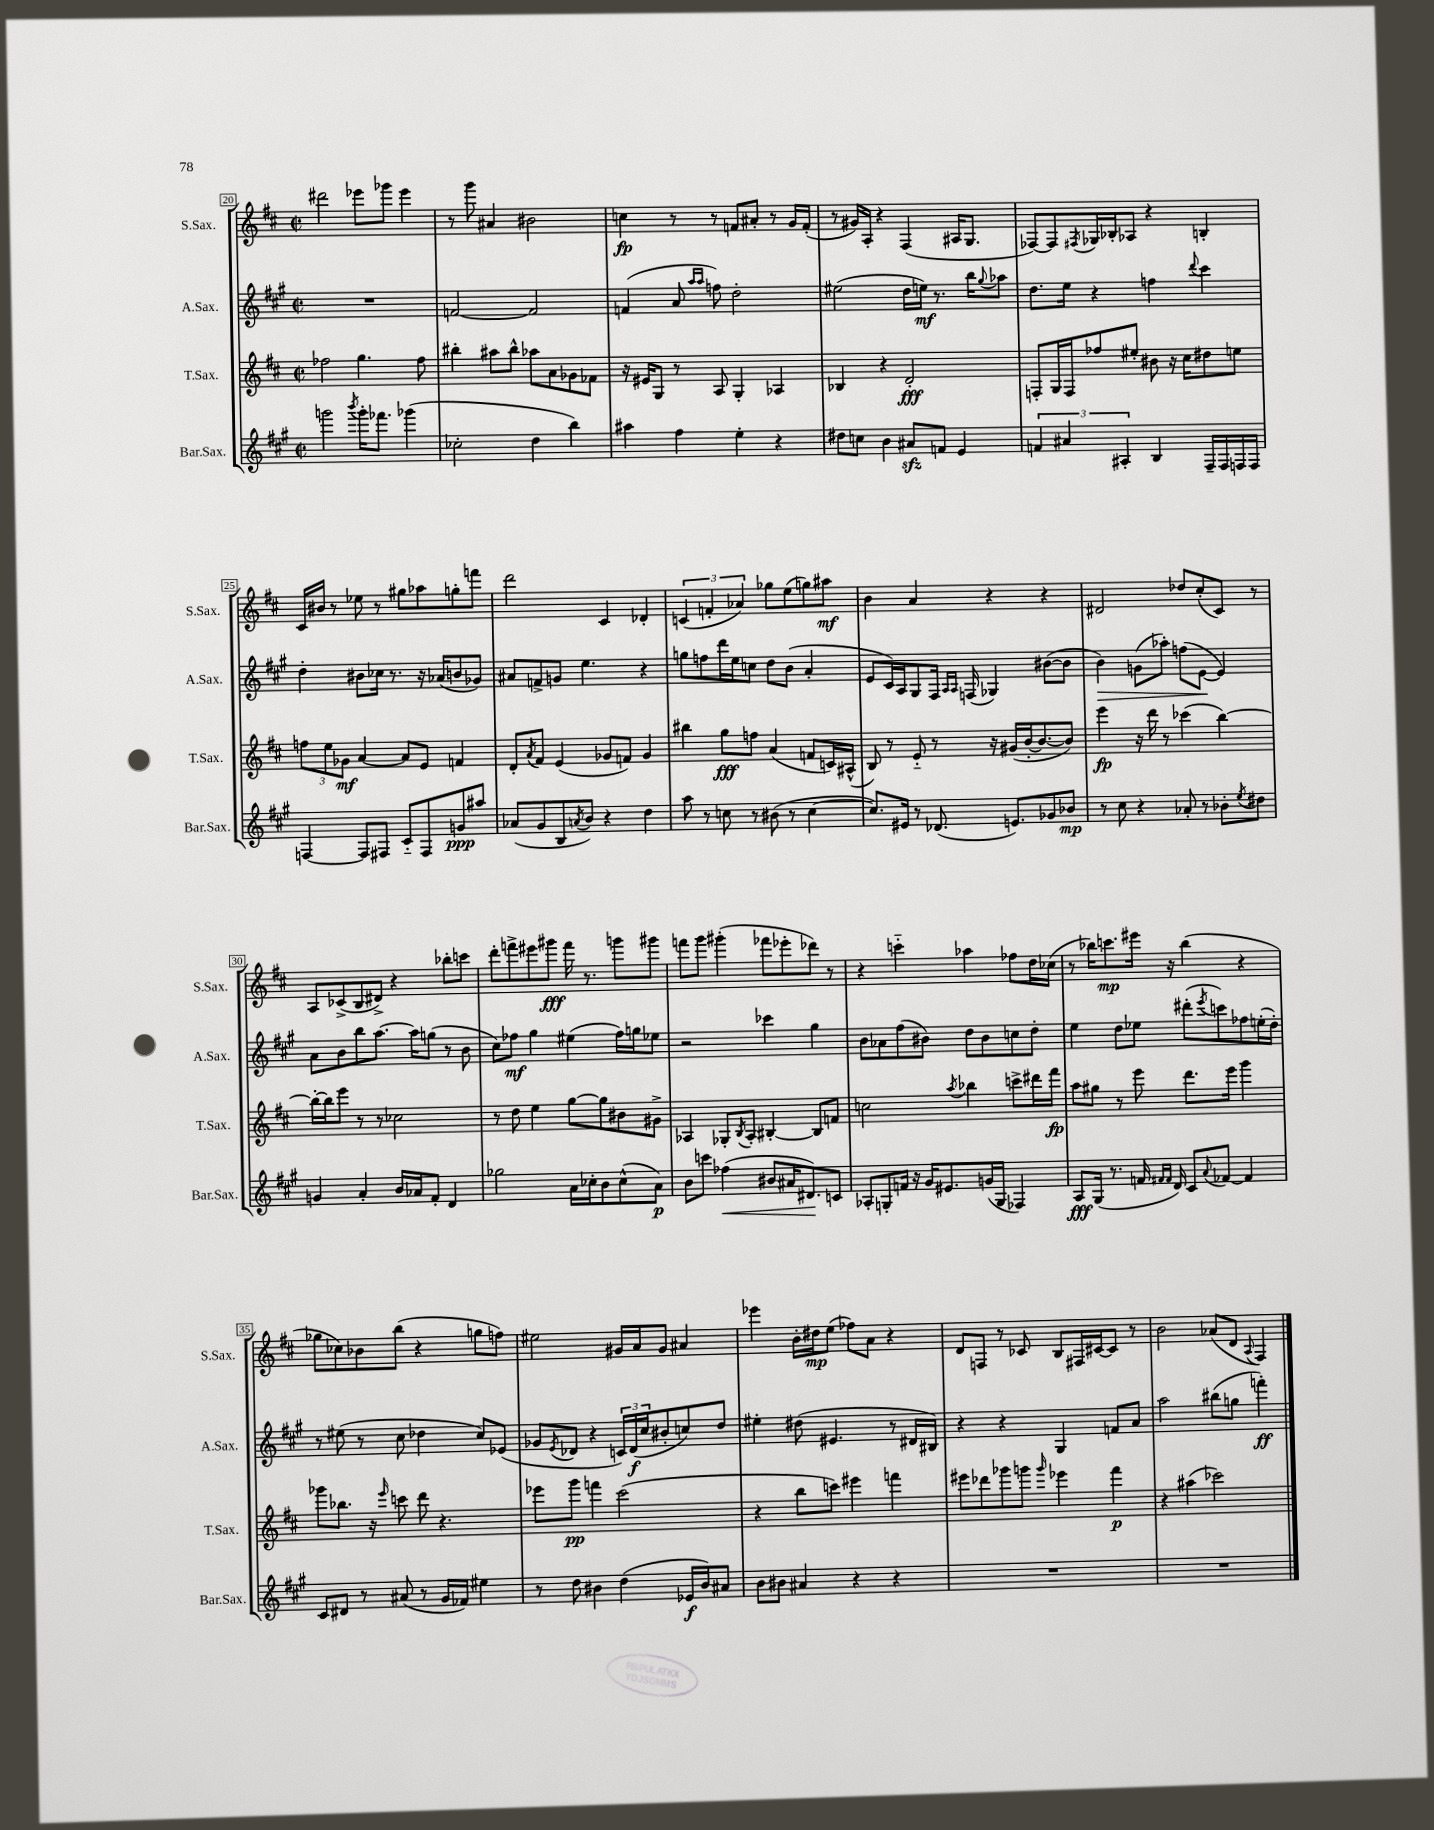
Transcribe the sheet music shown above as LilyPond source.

<<
\new StaffGroup <<
\new Staff = "s0" \with { instrumentName = "S.Sax." shortInstrumentName = "S.Sax." } {
    \clef treble \key d \major \defaultTimeSignature \time 2/2
    dis'''2 ees'''8 ges'''8 ees'''4 |
    r8 g'''8 ais'4 bis'2 |
    c''4\fp r8 r8 f'8 ais'8-. r8 g'16 f'16-.( |
    r8 gis'16) a16-. r4 fis4( ais16 g8. |
    fes8~) fes8 \acciaccatura { fis8 } ges16 bes16-. aes8 r4 b4-. |
    cis'16 bis'16 r8 ees''8 r8 gis''8 aes''8 g''8-. f'''8 |
    d'''2 cis'4 des'4-. |
    \tuplet 3/2 { c'4( f'4-. aes'4) } ges''8 e''8( g''8) ais''8\mf |
    b'4 a'4 r4 r4 |
    dis'2 des''8 cis''8-.( cis'8) r8 |
    a8 ces'8->( b8 dis'8->) r4 bes''8-. c'''8 |
    d'''8-. f'''8-> eis'''8 gis'''8\fff f'''16 r8. g'''8 gis'''8 |
    f'''8 g'''8 gis'''4-.( fes'''8 ees'''8-. des'''8) r8 |
    r4 c'''4-_ aes''4 fes''8 d''16 ces''16( |
    r8 bes''16) c'''8.\mp eis'''16 r16 bes''4( r4 |
    ges''8 ces''8) bes'8 b''8( r4 g''8 f''8) |
    eis''2 gis'16 a'16 gis'8 ais'4 |
    ees'''4 b'16-. dis''16\mp e''8( fes''8) a'8 r4 |
    d'8 f8 r8 ces'8 b8 fis16 cis'16~ cis'8 r8 |
    b'2 aes'8( d'8 \appoggiatura { a8 } fis4) \bar "|." |
}
\new Staff = "s1" \with { instrumentName = "A.Sax." shortInstrumentName = "A.Sax." } {
    \clef treble \key a \major \defaultTimeSignature \time 2/2
    R1 |
    f'2~ f'2 |
    f'4( a'8 \grace { a''16 a''16 } f''8) d''2-. |
    eis''2( d''16 e''16\mf) r8. b''16 \appoggiatura { gis''8 } aes''8 |
    d''8. e''16 r4 f''4 \appoggiatura { d'''8 } cis'''4 |
    d''4-. bis'8 ces''16 r8. r16 aes'16( b'8 ges'8) |
    ais'8 f'8-> g'8 e''4. r4 |
    g''8 f''8 d'''16 e''16 c''8 d''8 b'8( a'4-. |
    e'8 cis'16) a16 gis8 fis16 \grace { a16 a16 } f16( ges4) bis'8~( bis'8 |
    b'4\>) g'8( aes''8-.) f''8( e'8~\! e'4) |
    a'8 b'8 b''8 a''8.~ a''16 g''8( r8 b'8 |
    cis''8) fes''8\mf gis''4 eis''4( fes''16) g''16 ees''8 |
    r2 ces'''4 gis''4 |
    b'8 aes'8 fis''8( bis'8) d''8 bis'8 c''8 d''8-. |
    e''4 d''8 ees''8 dis'''8-.( \acciaccatura { e'''8 } c'''8) fes''8 e''16-.( d''16-.) |
    r8 eis''8( r8 cis''8 des''4 cis''8) ees'8( |
    ges'8 \acciaccatura { e'8 } des'8 r4 \tuplet 3/2 { c'16) des'16\f( cis''16 } bis'8-. c''8) d''8 |
    eis''4-. dis''8( eis'4. r8 dis'16 bis16) |
    r4 r4 gis4 f'8 a'8 |
    a''2 bis''8( g''8 f'''4-.\ff) \bar "|." |
}
\new Staff = "s2" \with { instrumentName = "T.Sax." shortInstrumentName = "T.Sax." } {
    \clef treble \key d \major \defaultTimeSignature \time 2/2
    fes''2 g''4. fes''8 |
    bis''4-. ais''8 bis''8-^ aes''8 a'8 ges'8 fes'8 |
    r16 eis'16 g8 r8 a8 g4-. aes4 |
    bes4 r4 d'2-.\fff |
    f8-. g16 f16 fes''8 eis''8-. bis'8 r16 cis''16 dis''8 e''8 |
    \tuplet 3/2 { f''8 e''8 ges'8\mf } a'4~ a'8 e'8 f'4 |
    d'8-. \acciaccatura { a'8 } fis'8 e'4( ges'8 f'8) ges'4 |
    bis''4 g''8\fff f''8 a'4( f'8 c'16) ais16-^( |
    b8) r8 e'8-_ r8 r16 gis'16( b'16~-. b'8.~ b'8) |
    e'''4\fp r16 d'''16 r8 ces'''4( b''4~) |
    b''16~-. b''16 e'''8 r8 r8 ces''2 |
    r8 d''8 e''4 g''8~ g''8 bis'8 gis'8-> |
    aes4 ges8-. \acciaccatura { b8 } aes8-. bis4~-. bis8 f'8 |
    c''2 \acciaccatura { a''8 } bes''4 c'''8-> dis'''16 fis'''16\fp |
    a''8 gis''8 r8 e'''8 d'''8. e'''16 g'''4 |
    ges'''8 bes''8. r16 \grace { e'''16 } c'''8 d'''8 r4. |
    ees'''8 g'''8\pp f'''4 cis'''2( |
    r4 b''8 c'''8) eis'''4 f'''4 |
    eis'''8 des'''8 ges'''8 g'''8 \grace { g'''16 } ees'''4 fis'''4\p |
    r4 ais''4( ces'''2) \bar "|." |
}
\new Staff = "s3" \with { instrumentName = "Bar.Sax." shortInstrumentName = "Bar.Sax." } {
    \clef treble \key a \major \defaultTimeSignature \time 2/2
    g'''2 \acciaccatura { b'''8 } g'''16-. fes'''8. ges'''4( |
    ces''2-. d''4 b''4) |
    ais''4 fis''4 e''4-. r4 |
    dis''8 c''8 b'4 ais'8\sfz f'8 e'4 |
    \tuplet 3/2 { f'4 ais'4 ais4-. } b4 fis16-- fis16 f16 f16 |
    f4~ f8 fis8 cis'8-_ fis8 g'8\ppp ais''8 |
    aes'8( gis'8 b8 \acciaccatura { a'8 } b'8) r4 d''4 |
    a''8 r8 c''8 r8 bis'8( r8 c''4~ |
    c''8.) eis'16 r8 des'8.( e'8.) ges'8 bes'8\mp |
    r8 cis''8 r4 aes'8-. r8 bes'8-. \acciaccatura { e''8 } dis''8 |
    g'4 a'4-. b'16 aes'16 fis'8-. d'4 |
    ges''2 a'16 ces''16-. b'8 ces''8-^( a'8\p) |
    b'8 c'''8 fes''4\<( bis'8 ais'16 dis'8.\!) c'8 |
    aes8-. g8-. f'16 r16 gis'16 eis'8. g'16( g16 fes4) |
    a8\fff gis16( r8. f'16 \grace { fis'16 fis'16 } d'16) cis'8 \appoggiatura { a'8 } fes'8~ fes'4 |
    cis'8 dis'8 r8 ais'8( r8 gis'16 fes'16) eis''4 |
    r8 d''8 bis'4 d''4( ees'16\f bis'16) ais'8 |
    b'8 bis'8 ais'4 r4 r4 |
    R1 |
    R1 \bar "|." |
}
>>
>>
\layout { \context { \Score currentBarNumber = #20 \override BarNumber.stencil = #(make-stencil-boxer 0.1 0.3 ly:text-interface::print) } }
